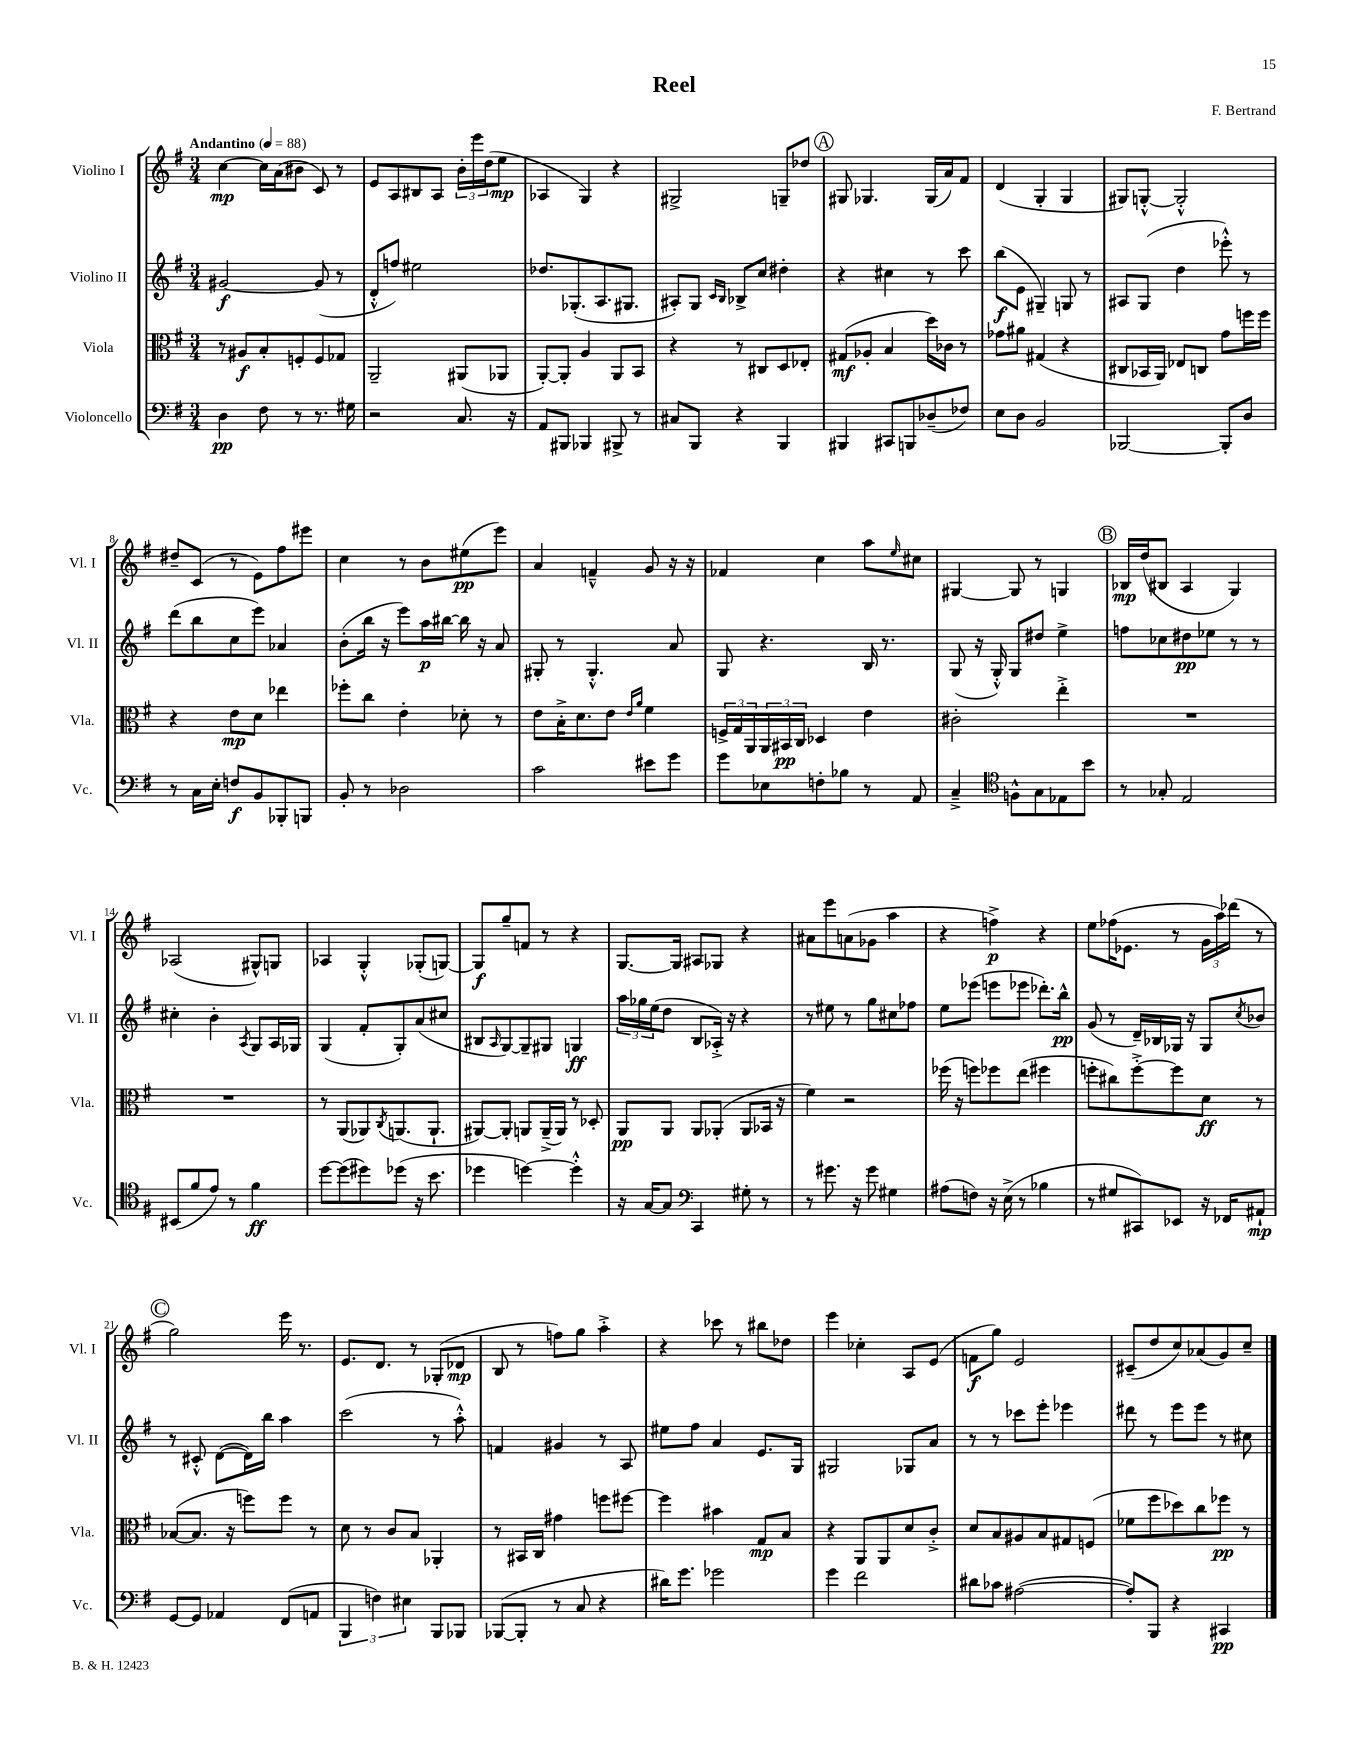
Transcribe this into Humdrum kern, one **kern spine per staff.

**kern	**dynam	**kern	**dynam	**kern	**dynam	**kern	**dynam
*part4	*part4	*part3	*part3	*part2	*part2	*part1	*part1
*staff4	*staff4	*staff3	*staff3	*staff2	*staff2	*staff1	*staff1
*I"Violoncello	*	*I"Viola	*	*I"Violino II	*	*I"Violino I	*
*I'Vc.	*	*I'Vla.	*	*I'Vl. II	*	*I'Vl. I	*
*clefF4	*	*clefC3	*	*clefG2	*	*clefG2	*
*k[f#]	*	*k[f#]	*	*k[f#]	*	*k[f#]	*
*M3/4	*	*M3/4	*	*M3/4	*	*M3/4	*
*MM88	*	*MM88	*	*MM88	*	*MM88	*
=1	=1	=1	=1	=1	=1	=1	=1
!	!	!	!	!	!	!LO:TX:a:B:t=Andantino	!
4D\	pp	8r	.	[2g#X/	f	[4cc\	mp
.	.	8A#X/L	f	.	.	.	.
8F#\	.	8B'/	.	.	.	16cc\LL]	.
.	.	.	.	.	.	(16a\J	.
8r	.	8Fn'/	.	.	.	8b#X\J	.
8.r	.	8F/	.	(8g#/]	.	8c/)	.
.	.	8G-X/J	.	8r	.	8r	.
16G#X\	.	.	.	.	.	.	.
=2	=2	=2	=2	=2	=2	=2	=2
2r	.	2AA~/	.	8d'^^/L	.	8e/L	.
.	.	.	.	8ffn/J)	.	8A/	.
.	.	.	.	2ee#X\	.	8B#X/	.
.	.	.	.	.	.	8A/J	.
8.C/	.	(8AA#X/L	.	.	.	24b'\LL	.
.	.	.	.	.	.	24eee\	.
.	.	.	.	.	.	(24dd\J	.
.	.	8AA-X/J	.	.	.	8ee\J	mp
16r	.	.	.	.	.	.	.
=3	=3	=3	=3	=3	=3	=3	=3
8AA/L	.	[8AA'/L)	.	8.dd-X/L	.	4A-X/	.
8BBB#X/J	.	8AA'/J]	.	.	.	.	.
.	.	.	.	(8.G-X'/	.	.	.
4BBB-X/	.	4A/	.	.	.	4G/)	.
.	.	.	.	8.A/	.	.	.
8BBB#X^/	.	8AA/L	.	.	.	4r	.
.	.	.	.	8.G#X/J	.	.	.
8r	.	8BB/J	.	.	.	.	.
=4	=4	=4	=4	=4	=4	=4	=4
8C#X/L	.	4r	.	8A#X'/L)	.	2G#X^/	.
8BBB/J	.	.	.	8G/J	.	.	.
.	.	.	.	16qqc/LL	.	.	.
.	.	.	.	16qqB/JJ	.	.	.
4r	.	8r	.	8B-X^/L	.	.	.
.	.	8C#X/L	.	8cc/J	.	.	.
4BBB/	.	8D/	.	4dd#X'\	.	8Gn~/L	.
.	.	8E-X'/J	.	.	.	8dd-X/J	.
!!LO:REH:place=s1:t=A
=5	=5	=5	=5	=5	=5	=5	=5
4BBB#X/	.	(8G#X/L	mf	4r	.	8G#X/	.
.	.	8A-X'/J	.	.	.	4.G-X/	.
8CC#X/L	.	4B/	.	4cc#X\	.	.	.
8BBBn/	.	.	.	.	.	.	.
(8D-X~/	.	16dd\LL)	.	8r	.	(16G-/LL	.
.	.	16c-X\JJ	.	.	.	16a/J)	.
8F-X/J)	.	8r	.	8ccc\	.	8f#/J	.
=6	=6	=6	=6	=6	=6	=6	=6
8E\L	.	8g-X\L	.	(8bb\L	f	(4d/	.
8D\J	.	8a#X\J	.	8e\J	.	.	.
2BB/	.	(4G#X/	.	4G#X~/)	.	4G'/	.
.	.	4r	.	8Gn/	.	4G/	.
.	.	.	.	8r	.	.	.
=7	=7	=7	=7	=7	=7	=7	=7
[2BBB-X/	.	8C#X/L	.	8A#X/L	.	8G#X/L)	.
.	.	16BB-X/L	.	(8G/J	.	[8Gn'^^/J	.
.	.	16AA/JJ)	.	.	.	.	.
.	.	8E-X/L	.	4dd\	.	2G'^^/]	.
.	.	8Cn/J	.	.	.	.	.
8BBB-'/L]	.	8g\L	.	8eee-X'^^\)	.	.	.
8D/J	.	16ffn\L	.	8r	.	.	.
.	.	16ff\JJ	.	.	.	.	.
!!LO:LB:g=z
=8	=8	=8	=8	=8	=8	=8	=8
8r	.	4r	.	(8ddd\L	.	8dd#X~/L	.
16C\LL	.	.	.	8bb\	.	(8c/J	.
16E'\JJ	.	.	.	.	.	.	.
8Fn/L	f	8e\L	mp	8cc\	.	8r	.
8BB/	.	8d\J	.	8eee\J)	.	8e\L)	.
8BBB-X'/	.	4ee-X\	.	4a-X/	.	8ff#\	.
8BBBn/J	.	.	.	.	.	8eee#X\J	.
=9	=9	=9	=9	=9	=9	=9	=9
8BB'/	.	8ff-X'\L	.	(8b'\L	.	4cc\	.
8r	.	8cc\J	.	16bb\Jk	.	.	.
.	.	.	.	16r	.	.	.
2D-X\	.	4e'\	.	8eee\L)	.	8r	.
.	.	.	.	16aa\L	p	8b\L	.
.	.	.	.	[16bb#X\JJ	.	.	.
.	.	8d-X'\	.	16bb#\]	.	(8ee#X\	pp
.	.	.	.	16r	.	.	.
.	.	8r	.	8a/	.	8eee\J)	.
=10	=10	=10	=10	=10	=10	=10	=10
2c\	.	8e\L	.	8G#X'/	.	4a/	.
.	.	16B'^\K	.	8r	.	.	.
.	.	8.d\	.	.	.	.	.
.	.	.	.	4.G#'^^/	.	4fn~^^/	.
.	.	8e\J	.	.	.	.	.
.	.	16qqe/LL	.	.	.	.	.
.	.	16qqa/JJ	.	.	.	.	.
8e#X\L	.	4f#\	.	.	.	8g/	.
8g\J	.	.	.	8a/	.	16r	.
.	.	.	.	.	.	16r	.
=11	=11	=11	=11	=11	=11	=11	=11
8g\L	.	24Fn^/LL	.	8G/	.	4f-X/	.
.	.	24G/	.	.	.	.	.
.	.	24AA/	.	.	.	.	.
8E-X\	.	24AA/	.	4.r	.	.	.
.	.	24BB#X/	pp	.	.	.	.
.	.	24C/JJ	.	.	.	.	.
8Fn'\	.	4D-X/	.	.	.	4cc\	.
8B-X\J	.	.	.	.	.	.	.
8r	.	4e\	.	16B/	.	8aa\L	.
.	.	.	.	8.r	.	.	.
.	.	.	.	.	.	16qqee/	.
8AA/	.	.	.	.	.	8cc#X\J	.
=12	=12	=12	=12	=12	=12	=12	=12
4C~^/	.	2c#X'\	.	(8G/	.	[4G#X/	.
.	.	.	.	16r	.	.	.
.	.	.	.	16G'^^/)	.	.	.
*clefC4	*	*	*	*	*	*	*
8Fn^^\L	.	.	.	8G/L	.	8G#/]	.
8G\	.	.	.	8dd#X/J	.	8r	.
8E-X\	.	4ee'^\	.	4ee^\	.	4Gn/	.
8b\J	.	.	.	.	.	.	.
!!LO:REH:place=s1:t=B
=13	=13	=13	=13	=13	=13	=13	=13
8r	.	2.r	.	8ffn\L	.	16B-X/LL	mp
.	.	.	.	.	.	(16dd/J	.
8G-X'/	.	.	.	8cc-X\	.	8B#X/J	.
2E/	.	.	.	8dd#X\	pp	4A/	.
.	.	.	.	8ee-X\J	.	.	.
.	.	.	.	8r	.	4G/)	.
.	.	.	.	8r	.	.	.
!!LO:LB:g=z
=14	=14	=14	=14	=14	=14	=14	=14
(8BB#X/L	.	2.r	.	4cc#X'\	.	(2A-X/	.
8f#/	.	.	.	.	.	.	.
8e/J)	.	.	.	4b'\	.	.	.
8r	.	.	.	.	.	.	.
.	.	.	.	8qA/	.	.	.
4f#\	ff	.	.	8G/L	.	8G#X^^/L)	.
.	.	.	.	16A/L	.	8Gn/J	.
.	.	.	.	16G-X/JJ	.	.	.
=15	=15	=15	=15	=15	=15	=15	=15
[8dd\L	.	8r	.	(4G/	.	4A-X/	.
(8dd\]	.	(8AA/L	.	.	.	.	.
8dd#X\)	.	8AA-X/)	.	8f#'/L	.	4G'^^/	.
.	.	8qC/	.	.	.	.	.
(8dd-X\J	.	(8.AAn/	.	8G'/)	.	.	.
16r	.	.	.	(8a/	.	(8G-X'/L	.
8.b\	.	8.AA`/J	.	.	.	.	.
.	.	.	.	8cc#X/J	.	[8Gn/J)	.
=16	=16	=16	=16	=16	=16	=16	=16
4dd-X\	.	[8AA#X/L)	.	8B#X/L	.	8G/L]	f
.	.	.	.	16qqA/	.	.	.
.	.	8AA#'/J]	.	[8G/)	.	8gg~/	.
[4ddn\)	.	8AAn/L	.	8G~/]	.	8fn/J	.
.	.	(16AA~^/L	.	8G#X/J	.	8r	.
.	.	16AA/JJ)	.	.	.	.	.
4dd'^^\]	.	8r	.	4Gn/	ff	4r	.
.	.	8D-X'/	.	.	.	.	.
=17	=17	=17	=17	=17	=17	=17	=17
16r	.	8AA/L	pp	24aa\LL	.	[8.G/L	.
.	.	.	.	24gg-X\	.	.	.
[16G/KL	.	.	.	.	.	.	.
.	.	.	.	(24ee\J	.	.	.
8G/J]	.	8AA/J	.	8dd\J	.	.	.
.	.	.	.	.	.	16G/Jk]	.
*clefF4	*	*	*	*	*	*	*
4CC/	.	8AA/L	.	8B/L	.	8A#X/L	.
.	.	(8AA-X'/J	.	16A-X'^/Jk)	.	8G-X/J	.
.	.	.	.	16r	.	.	.
8G#X'\	.	8AA-/L	.	4r	.	4r	.
8r	.	16BB-X/Jk	.	.	.	.	.
.	.	16r	.	.	.	.	.
=18	=18	=18	=18	=18	=18	=18	=18
8r	.	4f#\)	.	8r	.	8a#X\L	.
8.g#X\	.	.	.	8ee#X\	.	8eee\	.
.	.	2r	.	8r	.	(8an\	.
16r	.	.	.	.	.	.	.
8g#\	.	.	.	8gg\L	.	8g-X\J	.
4G#X\	.	.	.	8cc#X\	.	4aa\	.
.	.	.	.	8ff-X\J	.	.	.
=19	=19	=19	=19	=19	=19	=19	=19
(8A#X\L	.	(16ff-X\	.	8ee\L	.	4r	.
.	.	16r	.	.	.	.	.
8Fn\J)	.	8ffn\L)	.	(8eee-X\J	.	.	.
16r	.	8ff-X\	.	8eeen\L	.	4ffn^\)	p
(16E^\	.	.	.	.	.	.	.
8r	.	(8ee\J	.	8eee-X\J	.	.	.
4B-X\	.	4ff#X\	.	8.ddd-X'\L)	.	4r	.
.	.	.	.	16bb^^\Jk	pp	.	.
=20	=20	=20	=20	=20	=20	=20	=20
8r	.	8ffn'\L	.	(8g/	.	8ee\L	.
8G#X/L	.	8cc#X\)	.	8r	.	(16ff-X\K	.
.	.	.	.	.	.	8.e-X\J	.
8CC#X/)	.	[8ff'^\	.	16d~/LL)	.	.	.
.	.	.	.	16B-X/	.	.	.
8EE-X/J	.	8ff\]	.	16G-X/JJ	.	8r	.
.	.	.	.	16r	.	.	.
16r	.	8d\J	ff	8G-/L	.	24g\LL	.
.	.	.	.	.	.	24aa\)	.
16FF-X/KL	.	.	.	.	.	.	.
.	.	.	.	.	.	(24ddd-X\JJ	.
.	.	.	.	8qcc/	.	.	.
8AA#X`/J	mp	8r	.	8b-X/J	.	8r	.
!!LO:LB:g=z
!!LO:REH:place=s1:t=C
=21	=21	=21	=21	=21	=21	=21	=21
[8GG/L	.	([8B-X/L	.	8r	.	2gg\)	.
8GG/J]	.	8.B-/J]	.	8c#X'^^/	.	.	.
4AA-X/	.	.	.	([8d\L	.	.	.
.	.	16r	.	.	.	.	.
.	.	8ffn\L)	.	16d\L])	.	.	.
.	.	.	.	16bb\JJ	.	.	.
(8FF#/L	.	8ff\J	.	4aa\	.	16eee\	.
.	.	.	.	.	.	8.r	.
8AAn/J	.	8r	.	.	.	.	.
=22	=22	=22	=22	=22	=22	=22	=22
6BBB/	.	8d\	.	(2ccc\	.	8.e/L	.
.	.	8r	.	.	.	.	.
6Fn\)	.	.	.	.	.	.	.
.	.	.	.	.	.	8.d/J	.
.	.	8c/L	.	.	.	.	.
6E#X\	.	.	.	.	.	.	.
.	.	8B/J	.	.	.	8r	.
8BBB/L	.	4AA-X'/	.	8r	.	(8G-X'/L	.
8BBB-X/J	.	.	.	8aa'^^\)	.	8d-X/J	mp
=23	=23	=23	=23	=23	=23	=23	=23
([8BBB-X/L	.	8r	.	4fn/	.	8B/	.
8BBB-'/J]	.	16BB#X/LL	.	.	.	8r	.
.	.	16C/JJ	.	.	.	.	.
8r	.	4g#X\	.	4g#X/	.	8ffn\L)	.
8C/	.	.	.	.	.	8gg\J	.
4r	.	8ffn\L	.	8r	.	4aa'^\	.
.	.	[8ff#X\J	.	8A/	.	.	.
=24	=24	=24	=24	=24	=24	=24	=24
16d#X\KL)	.	4ff#\]	.	8ee#X\L	.	4r	.
8.g\J	.	.	.	.	.	.	.
.	.	.	.	8ff#\J	.	.	.
2g-X\	.	4b#X\	.	4a/	.	8ccc-X\	.
.	.	.	.	.	.	8r	.
.	.	8G/L	mp	8.e/L	.	8bb#X\L	.
.	.	8B/J	.	.	.	8dd-X\J	.
.	.	.	.	16G/Jk	.	.	.
=25	=25	=25	=25	=25	=25	=25	=25
4g\	.	4r	.	2G#X/	.	4eee\	.
2f#\	.	8AA/L	.	.	.	4cc-X'\	.
.	.	8AA/	.	.	.	.	.
.	.	8d/	.	8G-X/L	.	8A/L	.
.	.	8c'^/J	.	8a/J	.	(8e/J	.
=26	=26	=26	=26	=26	=26	=26	=26
8d#X\L	.	8d/L	.	8r	.	8fn\L	f
8c-X\J	.	8B/	.	8r	.	8gg\J)	.
([2A#X\	.	8A#X/	.	8ccc-X\L	.	2e/	.
.	.	8B/	.	8eee'\J	.	.	.
.	.	8G#X/	.	4eee-X\	.	.	.
.	.	(8Fn/J	.	.	.	.	.
=27	=27	=27	=27	=27	=27	=27	=27
8A#'/L])	.	8f-X\L	.	8ddd#X\	.	(8c#X~/L	.
8BBB/J	.	8ff#\	.	8r	.	8dd/	.
4r	.	8dd-X\)	.	8eee\L	.	8cc/)	.
.	.	8cc\	.	8eee\J	.	(8a-X/	.
4CC#X/	pp	8ff-X\J	pp	8r	.	8g/)	.
.	.	8r	.	8cc#X\	.	8cc~/J	.
==	==	==	==	==	==	==	==
*-	*-	*-	*-	*-	*-	*-	*-
